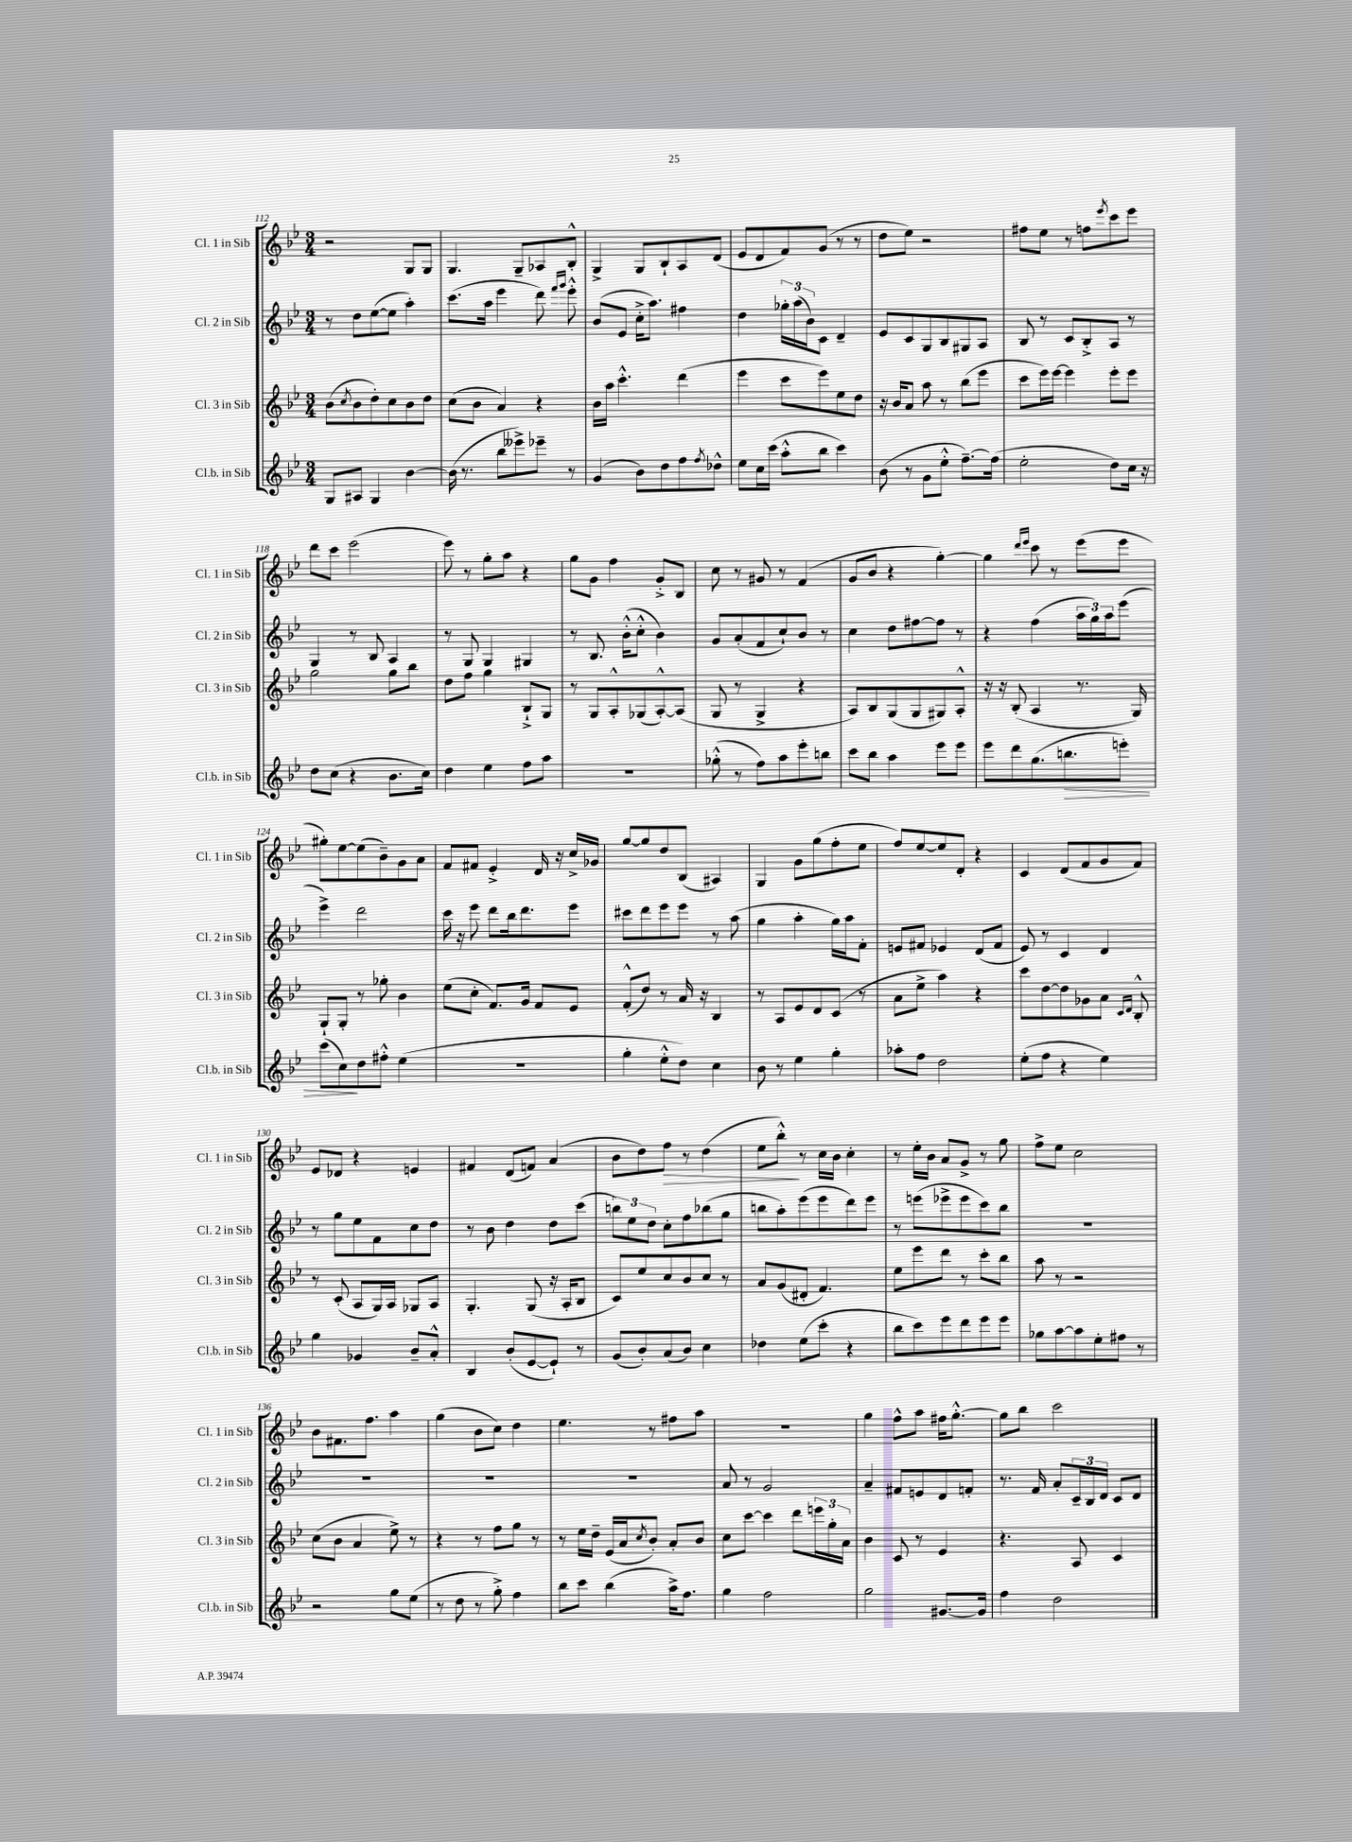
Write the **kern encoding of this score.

**kern	**kern	**kern	**kern
*staff4	*staff3	*staff2	*staff1
*clefG2	*clefG2	*clefG2	*clefG2
*k[b-e-]	*k[b-e-]	*k[b-e-]	*k[b-e-]
*M3/4	*M3/4	*M3/4	*M3/4
8G/L	(8b-\L	8r	2r
.	8qcc/	.	.
8A#/J	8b-\	8dd\L	.
4G/	8dd'\)	([8ee-\	.
.	8cc\	8ee-\]J	.
[4b-\	8b-\	4aa'\)	8G/L
.	8dd\J	.	8G/J
=	=	=	=
(16b-\]	(8cc\L	(8.ccc\L	4.G/
8.r	.	.	.
.	8b-\J	.	.
.	.	16aa\Jk	.
8bb-\L	4a/)	4eee-\	.
8eee--^\)	.	.	8G~/L
8eee-~\J	4r	8ddd\)	8A-/
.	.	16qqfff/LL	.
.	.	16qqggg/JJ	.
8r	.	8eee-'^^\	8B-'^^/J
=	=	=	=
(4g/	16b-\LL	(8b-/L	4G^/
.	16aa\JJ	.	.
.	4.ccc'^^\	8e-/J	.
8b-\L)	.	16cc'^\LK	8G/L
.	.	8.aa\J)	.
8dd\	.	.	8B-`/
8ff\	(4ddd\	4ff#\	8A/
8qff/	.	.	.
8dd-^^\J	.	.	(8d/J
=	=	=	=
8ee-\L	4eee-\	4dd\	8e-/L
16cc\L	.	.	8d/
(16ccc\JJ	.	.	.
8aa'^^\L	8ccc\L	24gg-'\LL	8f/)
.	.	(24aa\	.
.	.	24b-\J)	.
8bb-\J	8eee-\)	8c\J	(8g/J
4ccc\)	8ee-\	4d~/	8r
.	8dd\J	.	8r
=	=	=	=
(8b-\	16r	8e-/L	8dd\L
.	16b-/LK	.	.
8r	8a/J	8c/	8ee-\J)
8g\L	8aa\	8G/	2r
8ee-'^^\J	8r	8B-/	.
[8.ff~\L)	(8bb-\L	8G#/	.
.	8eee-\J	8A/J	.
(16ff\]Jk	.	.	.
=	=	=	=
2ee-'\	8ccc\L	8B-/	8ff#\L
.	16eee-\L)	8r	8ee-\J
.	[16eee-\JJ	.	.
.	4eee-\]	8c/L	8r
.	.	8B-'^/	8ff\L
.	.	.	8qeee-/
8dd\L)	8eee-'\L	8A/J	8ccc\
16cc\Jk	8eee-\J	8r	8eee-\J
16r	.	.	.
=	=	=	=
8dd\L	2gg\	4G/	8ddd\L
(8cc\J	.	.	8ccc\J
4r	.	8r	(2eee-\
.	.	8B-/	.
8.b-\L	8gg\L	4A/	.
.	8bb-\J	.	.
16cc\Jk)	.	.	.
=	=	=	=
4dd\	8dd\L	8r	8eee-\)
.	8ff\J	8G/	8r
4ee-\	4gg\	4G/	8gg'\L
.	.	.	8aa\J
8ff\L	8B-`^/L	4G#/	4r
8aa\J	8G/J	.	.
=	=	=	=
2.r	8r	8r	8gg\L
.	8G/L	8.B-/	8g\J
.	8A'^^/	.	4ff\
.	.	(16b-'^^\LK	.
.	(8G-/	8cc'^^\J	.
.	[8A'^^/)	4b-\)	8g'^/L
.	(8A/]J	.	8B-/J
=	=	=	=
(8gg-'^^\	8G/	8g/L	8cc\
8r	8r	(8a'/	8r
8ff\L)	4G^/	8f/	8g#/
8aa\	.	8cc`/)	8r
8eee-'\	4r	8b-/J	(4f/
8bb\J	.	8r	.
=	=	=	=
8ccc\L	8A/L)	4cc\	8g/L
8bb-\J	8B-/	.	8b-/J
4aa\	(8G/	8dd\L	4r
.	8G/	[8ff#\	.
8eee-\L	8G#/)	8ff#\]J	[4gg'\)
8eee-\J	8A'^^/J	8r	.
=	=	=	=
8eee-\L	16r	4r	4gg\]
.	16r	.	.
8ddd\	(8B-'/	.	.
.	.	.	16qqddd/LL
.	.	.	16qqeee-/JJ
(8.gg\	4A/	(4ff\	8ccc\
.	.	.	8r
8.bb\	.	.	.
.	8.r	24aa\LL	(8eee-\L
.	.	24gg\)	.
.	.	24aa\J	.
8eee'\J)	.	(8eee-\J	8eee-\J
.	16G/)	.	.
=	=	=	=
(8ccc\L	8G`/L	4eee-^\)	8gg#'\L)
8cc\)	8G'/J	.	[8ee-\
8dd\	8r	2ddd\	(8ee-\]
8ff#'^^\J	8gg-'\	.	8b-~\)
(4ee-\	4b-\	.	8g\
.	.	.	8a\J
=	=	=	=
2.r	(8ee-\L	16ccc\	8f/L
.	.	16r	.
.	8cc'\J	8eee-\	8f#/J
.	8.f/L)	8ddd\L	4e-'^/
.	.	16bb-\k	.
.	16g/Jk	8.ddd\	.
.	8f/L	.	16d/
.	.	.	16r
.	8e-/J	8eee-\J	16cc^/LL
.	.	.	16g-/JJ
=	=	=	=
4gg'\	(8f'^^/L	8ccc#\L	[8gg/L
.	8dd/J)	8ddd\	8gg/]
8ee-'^^\L	8r	8eee-\	8dd/
8dd\J)	16a/	8eee-\J	(8B-/J
.	16r	.	.
4cc\	4B-/	8r	4A#/)
.	.	(8aa\	.
=	=	=	=
8b-\	8r	4gg\	4G/
8r	8A/L	.	.
4ee-\	8e-/	4aa'\	8g\L
.	8d/	.	(8gg\
4gg'\	(8c/J	16gg\LL)	8ff'\
.	.	16aa\J	.
.	8r	8f'\J	8ee-\J
=	=	=	=
8aa-'\L	8a\L	8e/L	8ff/L)
8ff\J	8ee-^\J	8f#/J	[8ee-/
2dd\	4aa\)	4e-/	8ee-/]
.	.	.	8d'/J
.	4r	(8d/L	4r
.	.	8f#/J	.
=	=	=	=
(8ee-'\L	8ccc\L	8e-/)	4c/
8ff\J	[8dd\	8r	.
4r	8dd\]	4c/	(8d/L
.	8g-\	.	8f/
4ee-\)	8a\J	4d/	8g/
.	16qqc/LL	.	.
.	16qqd/JJ	.	.
.	8B-'^^/	.	8f/J)
=	=	=	=
4gg\	8r	8r	8e-/L
.	(8c'/	8gg\L	8d-/J
4g-/	8A/L	8ee-\	4r
.	16G/L)	8f\	.
.	16A/JJ	.	.
8b-~/L	8G-/L	8cc\	4e/
8a'^^/J	8A/J	8dd\J	.
=	=	=	=
4B-/	4.G'/	8r	4f#/
.	.	8b-\	.
(8b-'/L	.	4dd\	(8d/L
[8e-/	(8G/	.	8f/J)
8e-`/]J)	16r	8dd\L	(4a/
.	16A'/LK	.	.
8r	8B-/J	(8ccc\J	.
=	=	=	=
(8g/L	8c/L)	12bb\L)	8b-\L
.	.	12ee-\	.
8b-'/)	8ee-/	.	8dd\)
.	.	12dd\J	.
(8a/	8cc/	8cc'\L	8ff\J
8b-/J)	8b-/	8ff\	8r
4cc\	8cc/J	(8bb-\	(4dd\
.	8r	8gg\J	.
=	=	=	=
4dd-\	8a/L	8bb\L	8ee-\L
.	(8g/	8aa'\)	8bb-'^^\J)
(8ee-\L	8d#'/J	(8eee-\	8r
8ccc'\J	4.f/)	8eee-\	16cc\LL
.	.	.	16b-\JJ
4r	.	8ddd\)	4cc'\
.	.	8eee-\J	.
=	=	=	=
8bb-\L	8ee-\L	8r	8r
8ccc\)	8eee-\	(8eee\L	16ee-'\LL
.	.	.	16b-\JJ
8eee-\	8ddd\J	8eee-^\	8a/L
8ddd\	8r	8eee-\	8g^/J
8eee-\	8ccc'\L	8ccc\)	8r
8eee-\J	8bb-\J	8bb-\J	8gg\
=	=	=	=
8gg-\L	8aa\	2.r	8ff^\L
[8aa\	8r	.	8ee-\J
8aa\]	2r	.	2cc\
8ee-'\	.	.	.
8ff#\J	.	.	.
8r	.	.	.
=	=	=	=
2r	(8cc\L	2.r	8b-\L
.	8b-\J	.	8.f#\
.	4a/	.	.
.	.	.	8.ff\J
8gg\L	8ee-^\)	.	4aa\
(8ee-\J	8r	.	.
=	=	=	=
8r	4r	2.r	(4gg\
8dd\	.	.	.
8r	8r	.	8b-\L
8gg'^\)	8ff\L	.	8cc\J)
4ff\	8gg\J	.	4dd\
.	8r	.	.
=	=	=	=
8bb-\L	8r	2.r	4.ee-\
8ccc\J	16ee-\LL	.	.
.	16dd~\JJ	.	.
(4bb-\	(16e-/LL	.	.
.	16a/J	.	.
.	8qcc/	.	.
.	8b-'/J)	.	8r
16aa^\LK)	8a'/L	.	8ff#\L
8.ff\J	.	.	.
.	8b-/J	.	8aa\J
=	=	=	=
4gg\	8cc\L	8a/	2.r
.	[8ccc\J	8r	.
2ff\	4ccc\]	2g/	.
.	8ddd\L	.	.
.	24eee\L	.	.
.	24gg'\	.	.
.	24a\JJ	.	.
=	=	=	=
2gg\	4b-\	4a~/	4gg\
.	8c/	8f#/L	8ff^^\L
.	8r	8e/	8aa\J
[8.g#/L	4e-/	8d/	16ff#\LK
.	.	.	[8.gg'^^\J
.	.	8f'/J	.
16g#/]Jk	.	.	.
=	=	=	=
4ff\	4.r	8.r	8gg\]L
.	.	.	8bb-\J
.	.	16f/	.
2dd\	.	8a'/L	2ccc\
.	8A/	24c~/L	.
.	.	24B-/	.
.	.	24d/JJ	.
.	4c/	8c/L	.
.	.	8d/J	.
==	==	==	==
*-	*-	*-	*-
